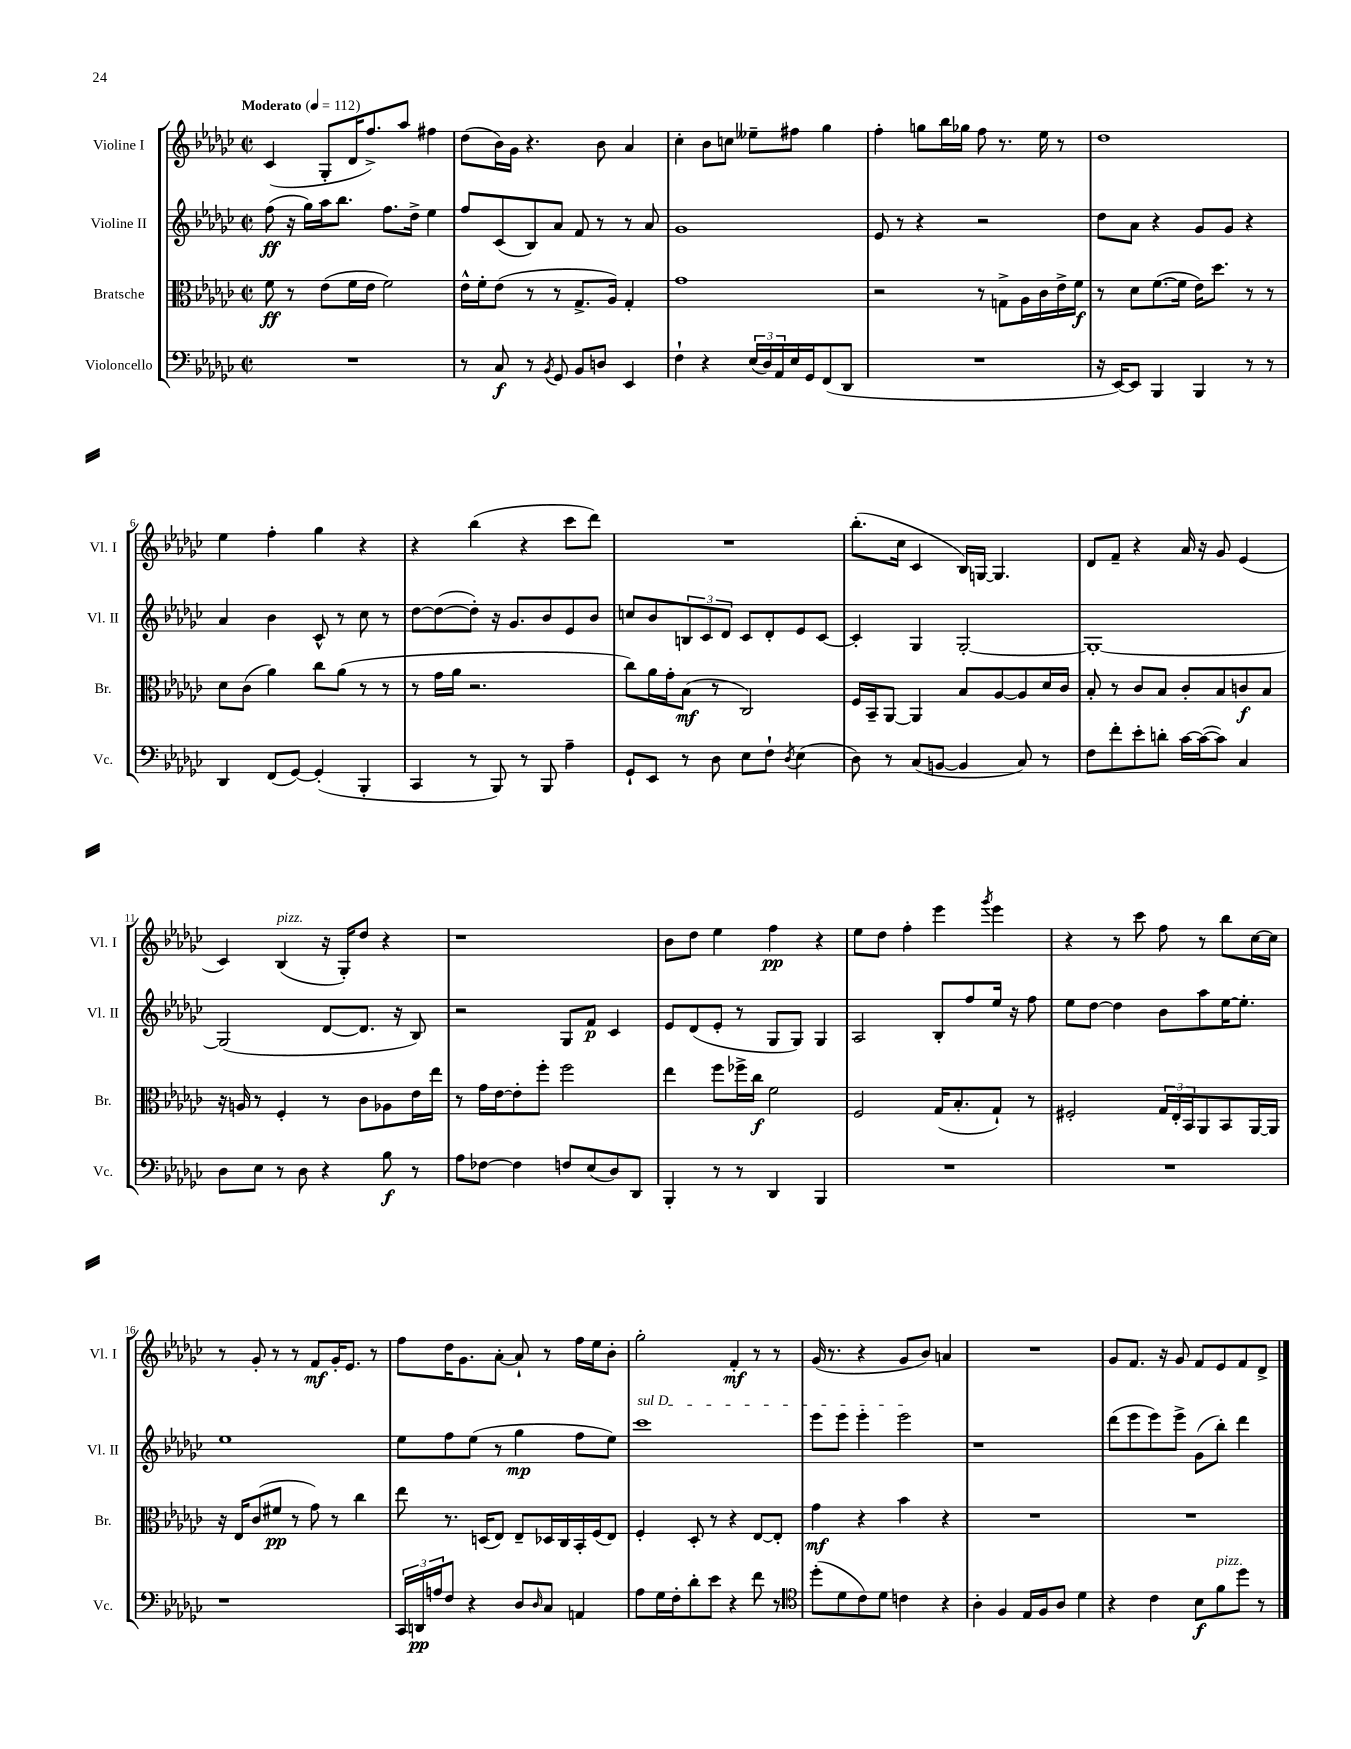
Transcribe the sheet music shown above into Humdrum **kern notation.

**kern	**kern	**kern	**kern
*staff4	*staff3	*staff2	*staff1
*clefF4	*clefC3	*clefG2	*clefG2
*k[b-e-a-d-g-c-]	*k[b-e-a-d-g-c-]	*k[b-e-a-d-g-c-]	*k[b-e-a-d-g-c-]
*M2/2	*M2/2	*M2/2	*M2/2
*met(c|)	*met(c|)	*met(c|)	*met(c|)
*MM112	*MM112	*MM112	*MM112
1r	8f	(8ff	(4c-
.	8r	16r	.
.	.	16gg-)	.
.	(8e-	16aa-	8G-'
.	.	8.bb-	.
.	16f	.	16d-
.	16e-	.	8.ff^)
.	2f)	8.ff	.
.	.	.	8aa-
.	.	16dd-^	.
.	.	4ee-	4ff#
=	=	=	=
8r	16e-^^	8ff	(8dd-
.	16f'	.	.
8C-	(8e-	(8c-	16b-)
.	.	.	16g-
8r	8r	8B-)	4.r
8qBB-	.	.	.
8GG-	8r	8a-	.
8BB-	8.G-^	8f	.
8D	.	8r	8b-
.	16A-)	.	.
4EE-	4G-'	8r	4a-
.	.	8a-	.
=	=	=	=
4F`	1g-	1g-	4cc-'
4r	.	.	8b-
.	.	.	8cc
(24E-	.	.	8ee--~
24D-)	.	.	.
24AA-	.	.	.
16E-	.	.	8ff#
16GG-	.	.	.
(8FF	.	.	4gg-
8DD-	.	.	.
=	=	=	=
1r	2r	8e-	4ff'
.	.	8r	.
.	.	4r	8gg
.	.	.	16bb-
.	.	.	16gg-
.	8r	2r	8ff
.	8G^	.	8.r
.	16A-	.	.
.	16c-	.	16ee-
.	16e-^	.	8r
.	16f	.	.
=	=	=	=
16r	8r	8dd-	1dd-
[16EE-)	.	.	.
8EE-]	8d-	8a-	.
4BBB-	([8.f	4r	.
.	16f]	.	.
4BBB-	16e-)	8g-	.
.	8.dd-	.	.
.	.	8g-	.
8r	8r	4r	.
8r	8r	.	.
=	=	=	=
4DD-	8d-	4a-	4ee-
.	(8c-	.	.
(8FF	4a-)	4b-	4ff'
[8GG-)	.	.	.
(4GG-']	8cc-	8c-^^	4gg-
.	(8a-	8r	.
4BBB-'	8r	8cc-	4r
.	8r	8r	.
=	=	=	=
4CC-	8r	[8dd-	4r
.	16g-	(8dd-_	.
.	16a-	.	.
8r	2.r	8dd-'])	(4bb-
8BBB-)	.	16r	.
.	.	8.g-	.
8r	.	.	4r
8BBB-	.	8b-	.
4A-~	.	8e-	8ccc-
.	.	8b-	8ddd-)
=	=	=	=
8GG-`	8cc-)	8cc	1r
8EE-	16a-	8b-	.
.	16g-'	.	.
8r	(8B-	12B	.
.	.	12c-	.
8D-	8r	.	.
.	.	12d-	.
8E-	2C-)	8c-	.
8F`	.	8d-'	.
8qD-	.	.	.
(4E-	.	8e-	.
.	.	[8c-	.
=	=	=	=
8D-)	16F	4c-']	(8.bb-'
.	16BB-~	.	.
8r	[8AA-	.	.
.	.	.	16cc-
(8C-	4AA-]	4G-	4c-
[8BB	.	.	.
4BB]	8B-	[2G-'	16B-)
.	.	.	[16G
.	[8A-	.	4.G]
8C-)	8A-]	.	.
8r	16d-	.	.
.	16c-	.	.
=	=	=	=
8F	8B-'	1G-'_	8d-
8f'	8r	.	8f~
8e-'	8c-	.	4r
8d'	8B-	.	.
[16c-	8c-'	.	16a-
(16c-_	.	.	16r
8c-])	8B-	.	8g-
4C-	8c	.	(4e-
.	8B-	.	.
=	=	=	=
8D-	16r	(2G-]	4c-)
.	16A	.	.
8E-	8r	.	.
8r	4F'	.	(4B-
8D-	.	.	.
4r	8r	[8d-	16r
.	.	.	16G-')
.	8c-	8.d-]	8dd-
8B-	8A-	.	4r
.	.	16r	.
8r	16e-	8B-)	.
.	16ee-	.	.
=	=	=	=
8A-	8r	2r	1r
[8F-	16g-	.	.
.	[16e-	.	.
4F-]	8e-']	.	.
.	8ff'	.	.
8F	2ff	8G-	.
(8E-	.	8f	.
8D-)	.	4c-	.
8DD-	.	.	.
=	=	=	=
4BBB-'	4ee-	8e-	8b-
.	.	(8d-	8dd-
8r	8ff	8e-'	4ee-
8r	16ff-^	8r	.
.	16cc-	.	.
4DD-	2f	8G-	4ff
.	.	8G-)	.
4BBB-	.	4G-	4r
=	=	=	=
1r	2F	2A-	8ee-
.	.	.	8dd-
.	.	.	4ff'
.	(16G-	8B-'	4eee-
.	8.B-'	.	.
.	.	8ff	.
.	.	.	8qggg-
.	8G-`)	16ee-	4eee-
.	.	16r	.
.	8r	8ff	.
=	=	=	=
1r	2F#'	8ee-	4r
.	.	[8dd-	.
.	.	4dd-]	8r
.	.	.	8ccc-
.	24G-	8b-	8ff
.	24E-'	.	.
.	24BB-	.	.
.	8AA-	8aa-	8r
.	8BB-	[16ee-	8bb-
.	.	8.ee-']	.
.	[16AA-	.	[16cc-
.	16AA-]	.	16cc-]
=	=	=	=
1r	16r	1ee-	8r
.	16E-	.	.
.	(8c-	.	8g-'
.	8f#	.	8r
.	8r	.	8r
.	8g-)	.	8f
.	8r	.	16g-'
.	.	.	8.e-
.	4cc-	.	.
.	.	.	8r
=	=	=	=
24CC-	8ee-	8ee-	8ff
24DD	.	.	.
24A	.	.	.
8F	8.r	8ff	16dd-
.	.	.	8.g-
4r	.	(8ee-	.
.	(16D	.	.
.	8E-)	8r	[8a-'
8D-	8E-~	4gg-	8a-`]
16qqD-	.	.	.
8C-	16D-	.	8r
.	16C-	.	.
4AA	16BB-'	8ff	16ff
.	(16F	.	16ee-
.	8E-)	8ee-)	8b-'
=	=	=	=
8A-	4F'	1ccc-	2gg-'
16G-	.	.	.
16F'	.	.	.
8d-'	8D-'	.	.
8e-	8r	.	.
4r	4r	.	4f'
8f	[8E-	.	8r
8r	8E-']	.	8r
=	=	=	=
*clefC4	*	*	*
(8dd-'	4g-	8eee-	(16g-
.	.	.	8.r
8d-	.	8eee-	.
8c-)	4r	4eee-'	4r
8d-	.	.	.
4c	4b-	2eee-	8g-
.	.	.	8b-)
4r	4r	.	4a
=	=	=	=
4A-'	1r	1r	1r
4F	.	.	.
16E-	.	.	.
16F	.	.	.
8A-	.	.	.
4d-	.	.	.
=	=	=	=
4r	1r	(8ddd-	8g-
.	.	8eee-	8.f
4c-	.	8eee-)	.
.	.	.	16r
.	.	8eee-^	8g-
8B-	.	(8g-	8f
8f	.	8bb-')	8e-
8dd-	.	4ddd-	8f
8r	.	.	8d-^
==	==	==	==
*-	*-	*-	*-
